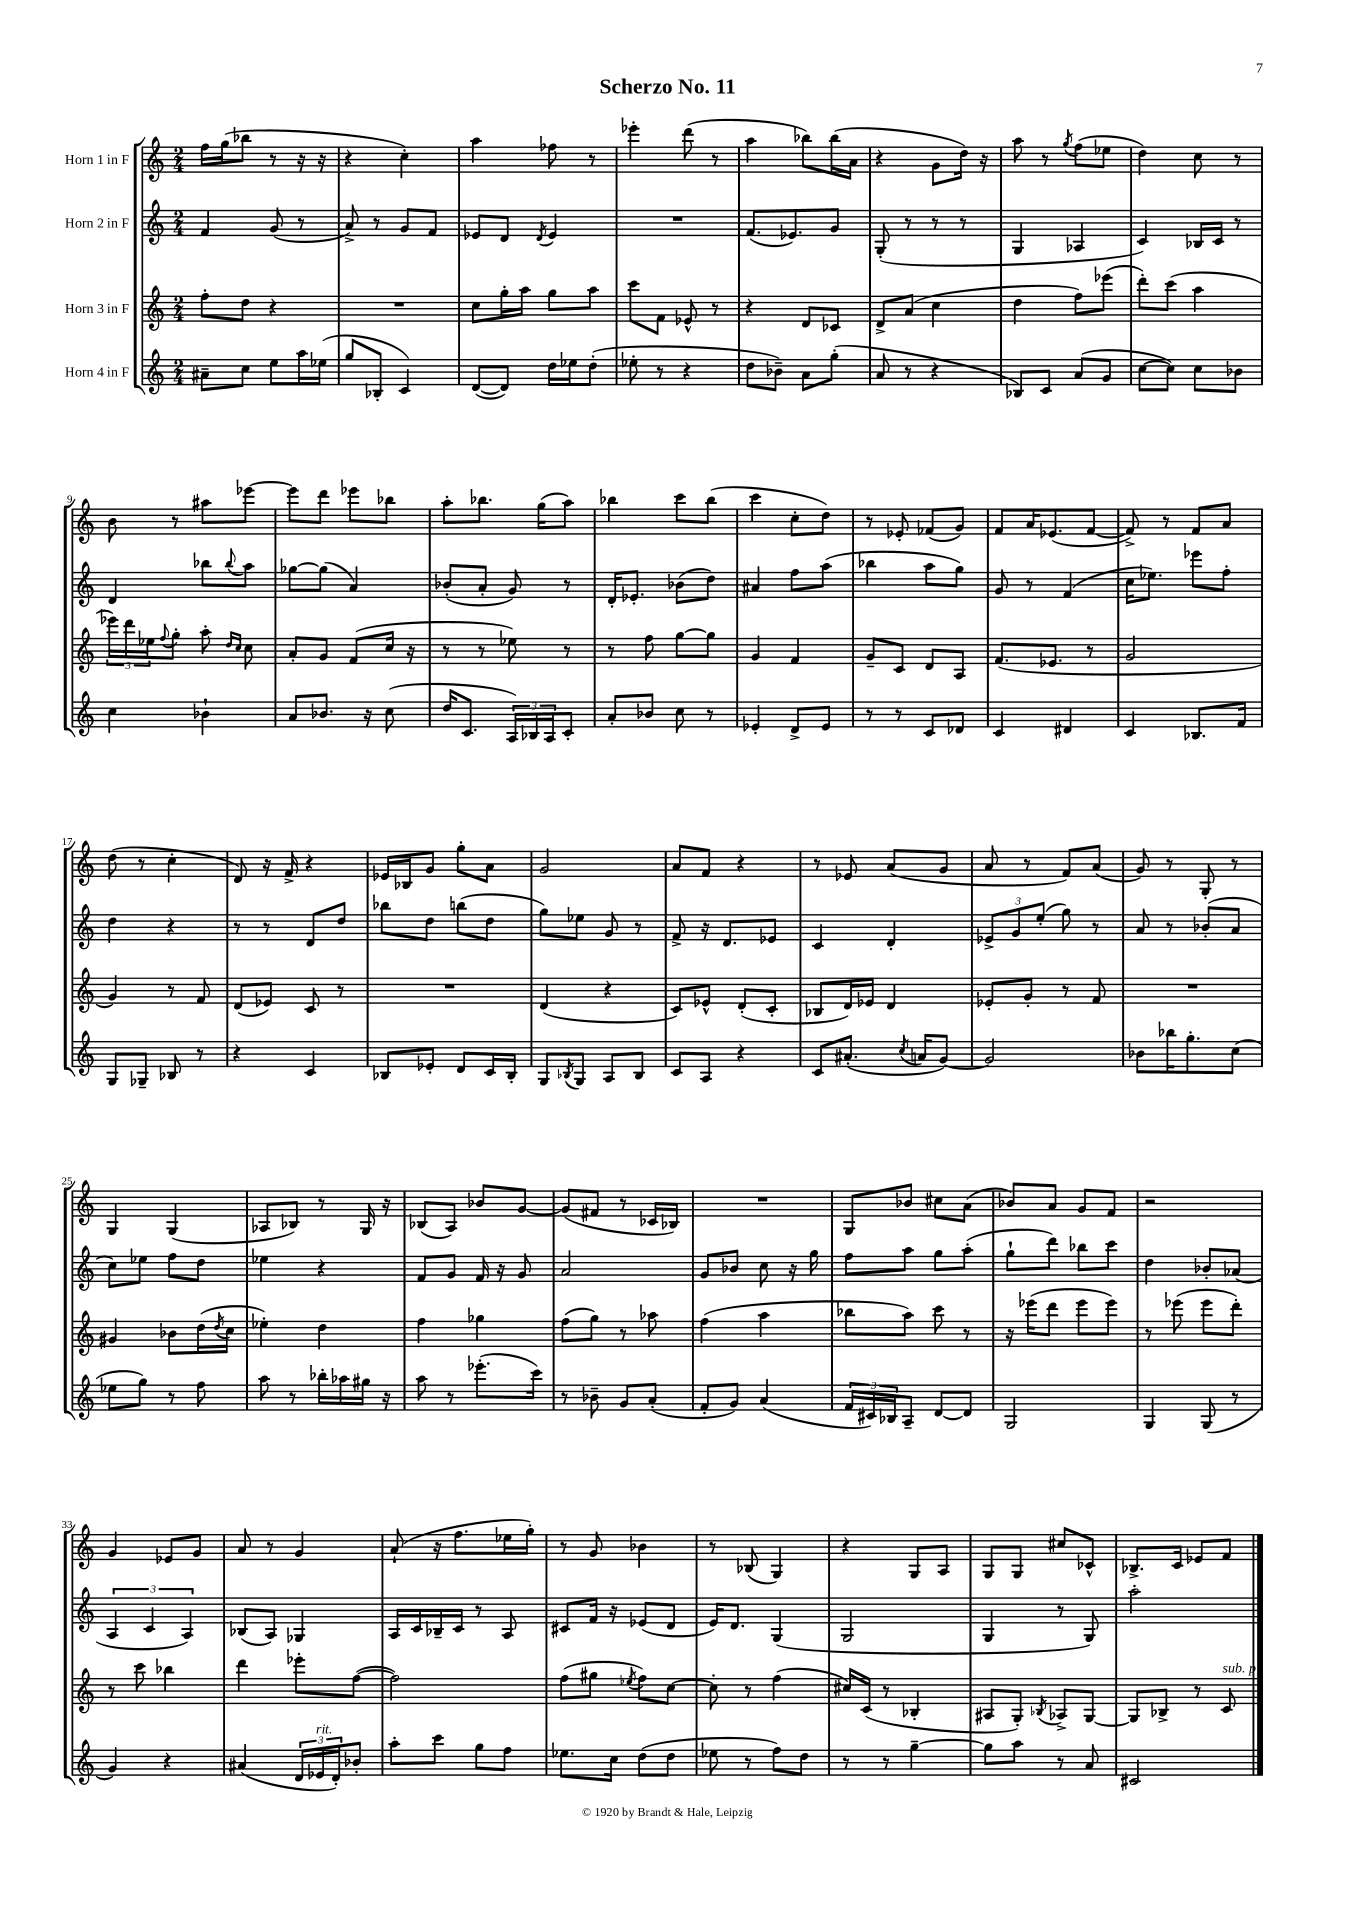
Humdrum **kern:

**kern	**kern	**kern	**kern
*part4	*part3	*part2	*part1
*staff4	*staff3	*staff2	*staff1
*I"Horn 4 in F	*I"Horn 3 in F	*I"Horn 2 in F	*I"Horn 1 in F
*clefG2	*clefG2	*clefG2	*clefG2
*k[]	*k[]	*k[]	*k[]
*M2/4	*M2/4	*M2/4	*M2/4
=1	=1	=1	=1
8a#X~\L	8ff'\L	4f/	16ff\LL
.	.	.	(16gg\J
8cc\J	8dd\J	.	8bb-X\J
8ee\L	4r	(8g/	8r
16aa\L	.	8r	16r
(16ee-X\JJ	.	.	16r
=2	=2	=2	=2
8gg/L	2r	8a^/)	4r
8B-X'/J	.	8r	.
4c/)	.	8g/L	4cc'\)
.	.	8f/J	.
=3	=3	=3	=3
([8d/L	8cc\L	8e-X/L	4aa\
8d/J])	16gg'\L	8d/J	.
.	16aa\JJ	.	.
.	.	8qd/	.
16dd\LL	8gg\L	4e-/	8ff-X\
16ee-X\J	.	.	.
(8dd'\J	8aa\J	.	8r
=4	=4	=4	=4
8ee-X'\	8ccc\L	2r	4eee-X'\
8r	8f\J	.	.
4r	8e-X^^/	.	(8ddd\
.	8r	.	8r
=5	=5	=5	=5
8dd\L	4r	(8.f/L	4aa\
8b-X~\J)	.	.	.
.	.	8.e-X/)	.
8a\L	8d/L	.	8bb-X\L)
(8gg'\J	8c-X/J	8g/J	(16bb-\L
.	.	.	16a\JJ
=6	=6	=6	=6
8a/	8d^/L	(8G'/	4r
8r	(8a/J	8r	.
4r	4cc\	8r	8g\L
.	.	8r	16dd\Jk)
.	.	.	16r
=7	=7	=7	=7
8B-X/L)	4dd\	4G/	8aa\
8c/J	.	.	8r
.	.	.	8qgg/
(8a/L	8ff\L)	4A-X/	(8ff\L
8g/J	(8eee-X\J	.	8ee-X\J
=8	=8	=8	=8
[8cc\L	8ddd'\L)	4c/)	4dd\)
8cc\J])	(8ccc\J	.	.
8cc\L	4aa\	16B-X/LL	8cc\
.	.	16c/JJ	.
8b-X\J	.	8r	8r
!!LO:LB:g=z
=9	=9	=9	=9
4cc\	24eee-X\LL)	4d/	8b\
.	24ddd\	.	.
.	24ee-X\J	.	.
.	8qqff/	.	.
.	8gg'\J	.	8r
4b-X`\	8aa'\	8bb-X\L	8aa#X\L
.	16qqdd/LL	.	.
.	16qqcc/JJ	8qqbb-/	.
.	8cc\	8aa\J	[8eee-X\J
=10	=10	=10	=10
8a/L	8a'/L	[8gg-X\L	8eee-\L]
8.b-X/J	8g/J	(8gg-\J]	8ddd\J
.	(8f/L	4a/)	8eee-X\L
16r	.	.	.
(8cc\	16cc/Jk	.	8bb-X\J
.	16r	.	.
=11	=11	=11	=11
16dd/KL	8r	(8b-X'/L	8aa'\L
8.c/J	.	.	.
.	8r	8a'/J	8.bb-X\J
24A/LL)	8ee-X\)	8g/)	.
24B-X/	.	.	.
.	.	.	(16gg\KL
24A/J	.	.	.
8c'/J	8r	8r	8aa\J)
=12	=12	=12	=12
8a'/L	8r	16d'/KL	4bb-X\
.	.	8.e-X'/J	.
8b-X/J	8ff\	.	.
8cc\	[8gg\L	(8b-X\L	8ccc\L
8r	8gg\J]	8dd\J)	(8bb-\J
=13	=13	=13	=13
4e-X'/	4g/	4a#X/	4ccc\
8d^/L	4f/	8ff\L	8cc'\L
8e-/J	.	(8aa\J	8dd\J)
=14	=14	=14	=14
8r	8g~/L	4bb-X\	8r
8r	8c/J	.	8e-X'/
8c/L	8d/L	8aa\L	(8f-X/L
8d-X/J	8A/J	8gg\J)	8g/J)
=15	=15	=15	=15
4c/	(8.f/L	8g/	8f/L
.	.	8r	16a/K
.	8.e-X/J	.	(8.e-X/
4d#X/	.	(4f/	.
.	8r	.	[8f/J
=16	=16	=16	=16
4c/	2g/	16cc\KL	8f^/])
.	.	8.ee-X\J)	.
.	.	.	8r
8.B-X/L	.	8eee-X\L	8f/L
.	.	8ff'\J	8a/J
16f/Jk	.	.	.
!!LO:LB:g=z
=17	=17	=17	=17
8G/L	4g/)	4dd\	(8dd\
8G-X~/J	.	.	8r
8B-X/	8r	4r	4cc'\
8r	8f/	.	.
=18	=18	=18	=18
4r	(8d/L	8r	8d/)
.	8e-X/J)	8r	16r
.	.	.	16f^/
4c/	8c/	8d/L	4r
.	8r	8dd/J	.
=19	=19	=19	=19
8B-X/L	2r	8bb-X\L	16e-X/LL
.	.	.	16B-X/J
8e-X'/J	.	8dd\J	8g/J
8d/L	.	(8bbn\L	8gg'\L
16c/L	.	8dd\J	8a\J
16B-'/JJ	.	.	.
=20	=20	=20	=20
8G/L	(4d/	8gg\L)	2g/
8qB-X/	.	.	.
8G/J	.	8ee-X\J	.
8A/L	4r	8g/	.
8B-/J	.	8r	.
=21	=21	=21	=21
8c/L	8c/L)	8f^/	8a/L
8A/J	8e-X^^/J	16r	8f/J
.	.	8.d/L	.
4r	(8d'/L	.	4r
.	8c'/J	8e-X/J	.
=22	=22	=22	=22
8c/L	8B-X/L	4c/	8r
(8.a#X'/J	16d/L)	.	8e-X/
.	16e-X/JJ	.	.
.	4d/	4d'/	(8a/L
8qcc/	.	.	.
16an/KL	.	.	.
[8g/J)	.	.	8g/J
=23	=23	=23	=23
2g/]	8e-X'/L	12e-X^/L	8a/
.	.	12g/	.
.	8g'/J	.	8r
.	.	(12ee'/J	.
.	8r	8gg\)	8f/L)
.	8f/	8r	(8a/J
=24	=24	=24	=24
8b-X\L	2r	8a/	8g/)
16bb-X\K	.	8r	8r
8.gg'\	.	.	.
.	.	(8b-X'/L	8G'/
(8cc\J	.	8a/J	8r
!!LO:LB:g=z
=25	=25	=25	=25
8ee-X\L	4g#X/	8cc\L)	4G/
8gg\J)	.	8ee-X\J	.
8r	8b-X\L	8ff\L	(4G/
8ff\	(16dd\L	8dd\J	.
.	8qdd/	.	.
.	16cc\JJ	.	.
=26	=26	=26	=26
8aa\	4ee-X'\)	4ee-X\	8A-X/L
8r	.	.	8B-X/J)
16bb-X'\LL	4dd\	4r	8r
16aa-X\	.	.	.
16gg#X\JJ	.	.	16G/
16r	.	.	16r
=27	=27	=27	=27
8aa\	4ff\	8f/L	(8B-X/L
8r	.	8g/J	8A/J)
(8.eee-X'\L	4gg-X\	16f/	8b-X/L
.	.	16r	.
.	.	8g/	[8g/J
16ccc\Jk)	.	.	.
=28	=28	=28	=28
8r	(8ff\L	2a/	(8g/L]
8b-X~\	8gg\J)	.	8f#X/J
8g/L	8r	.	8r
(8a'/J	8aa-X\	.	16c-X/LL
.	.	.	16B-X/JJ)
=29	=29	=29	=29
8f'/L	(4ff\	8g/L	2r
8g/J)	.	8b-X/J	.
(4a/	4aa\	8cc\	.
.	.	16r	.
.	.	16gg\	.
=30	=30	=30	=30
24f/LL	8bb-X\L	8ff\L	8G/L
24c#X/)	.	.	.
24B-X/J	.	.	.
8A~/J	8aa\J)	8aa\J	8b-X/J
[8d/L	8ccc\	8gg\L	8cc#X\L
8d/J]	8r	(8aa'\J	(8a\J
=31	=31	=31	=31
2G/	16r	8gg`\L	8b-X/L)
.	(16eee-X\KL	.	.
.	8ddd\J	8ddd\J)	8a/J
.	8eee-\L	8bb-X\L	8g/L
.	8eee-\J)	8ccc\J	8f/J
=32	=32	=32	=32
4G/	8r	4dd\	2r
.	(8eee-X\	.	.
(8G/	8eee-\L	8b-X'/L	.
8r	8ddd'\J)	(8a-X/J	.
!!LO:LB:g=z
=33	=33	=33	=33
4g/)	8r	6A/	4g/
.	8ccc\	.	.
.	.	6c/	.
4r	4bb-X\	.	8e-X/L
.	.	6A/)	.
.	.	.	8g/J
=34	=34	=34	=34
(4a#X/	4ddd\	(8B-X/L	8a/
.	.	8A/J)	8r
24d/LL	8eee-X'\L	4G-X/	4g/
!LO:TX:a:i:t=rit.	!	!	!
24e-X/	.	.	.
24d'/J)	.	.	.
8b-X'/J	([8ff\J	.	.
=35	=35	=35	=35
8aa'\L	2ff\])	16A/LL	(8a`/
.	.	16c/	.
8ccc\J	.	16B-X~/	16r
.	.	16c/JJ	8.ff\L
8gg\L	.	8r	.
8ff\J	.	8A/	16ee-X\L
.	.	.	16gg'\JJ)
=36	=36	=36	=36
8.ee-X\L	(8ff\L	8c#X/L	8r
.	8gg#X\J	16f/Jk	8g/
16cc\Jk	.	16r	.
.	8qee-X/	.	.
(8dd\L	8ff\L)	(8e-X/L	4b-X\
8dd\J	[8cc\J	8d/J	.
=37	=37	=37	=37
8ee-X\	8cc'\]	16e/KL)	8r
.	.	8.d/J	.
8r	8r	.	(8B-X/
8ff\L)	(4ff\	(4G/	4G/)
8dd\J	.	.	.
=38	=38	=38	=38
8r	16cc#X/LL)	2G/	4r
.	(16c/JJ	.	.
8r	8r	.	.
[4gg~\	4B-X'/	.	8G/L
.	.	.	8A/J
=39	=39	=39	=39
8gg\L]	8A#X/L	4G/	8G/L
8aa\J	8G'/J)	.	8G/J
.	8qB-X/	.	.
8r	8A-X^/L	8r	8cc#X/L
8a/	[8G/J	8G/)	8c-X^^/J
=40	=40	=40	=40
2c#X/	8G/L]	2aa'\	8.B-X^/L
.	8B-X^/J	.	.
.	.	.	16c/Jk
.	8r	.	8e-X/L
!	!LO:TX:a:i:t=sub. p	!	!
.	8c/	.	8f/J
==	==	==	==
*-	*-	*-	*-
